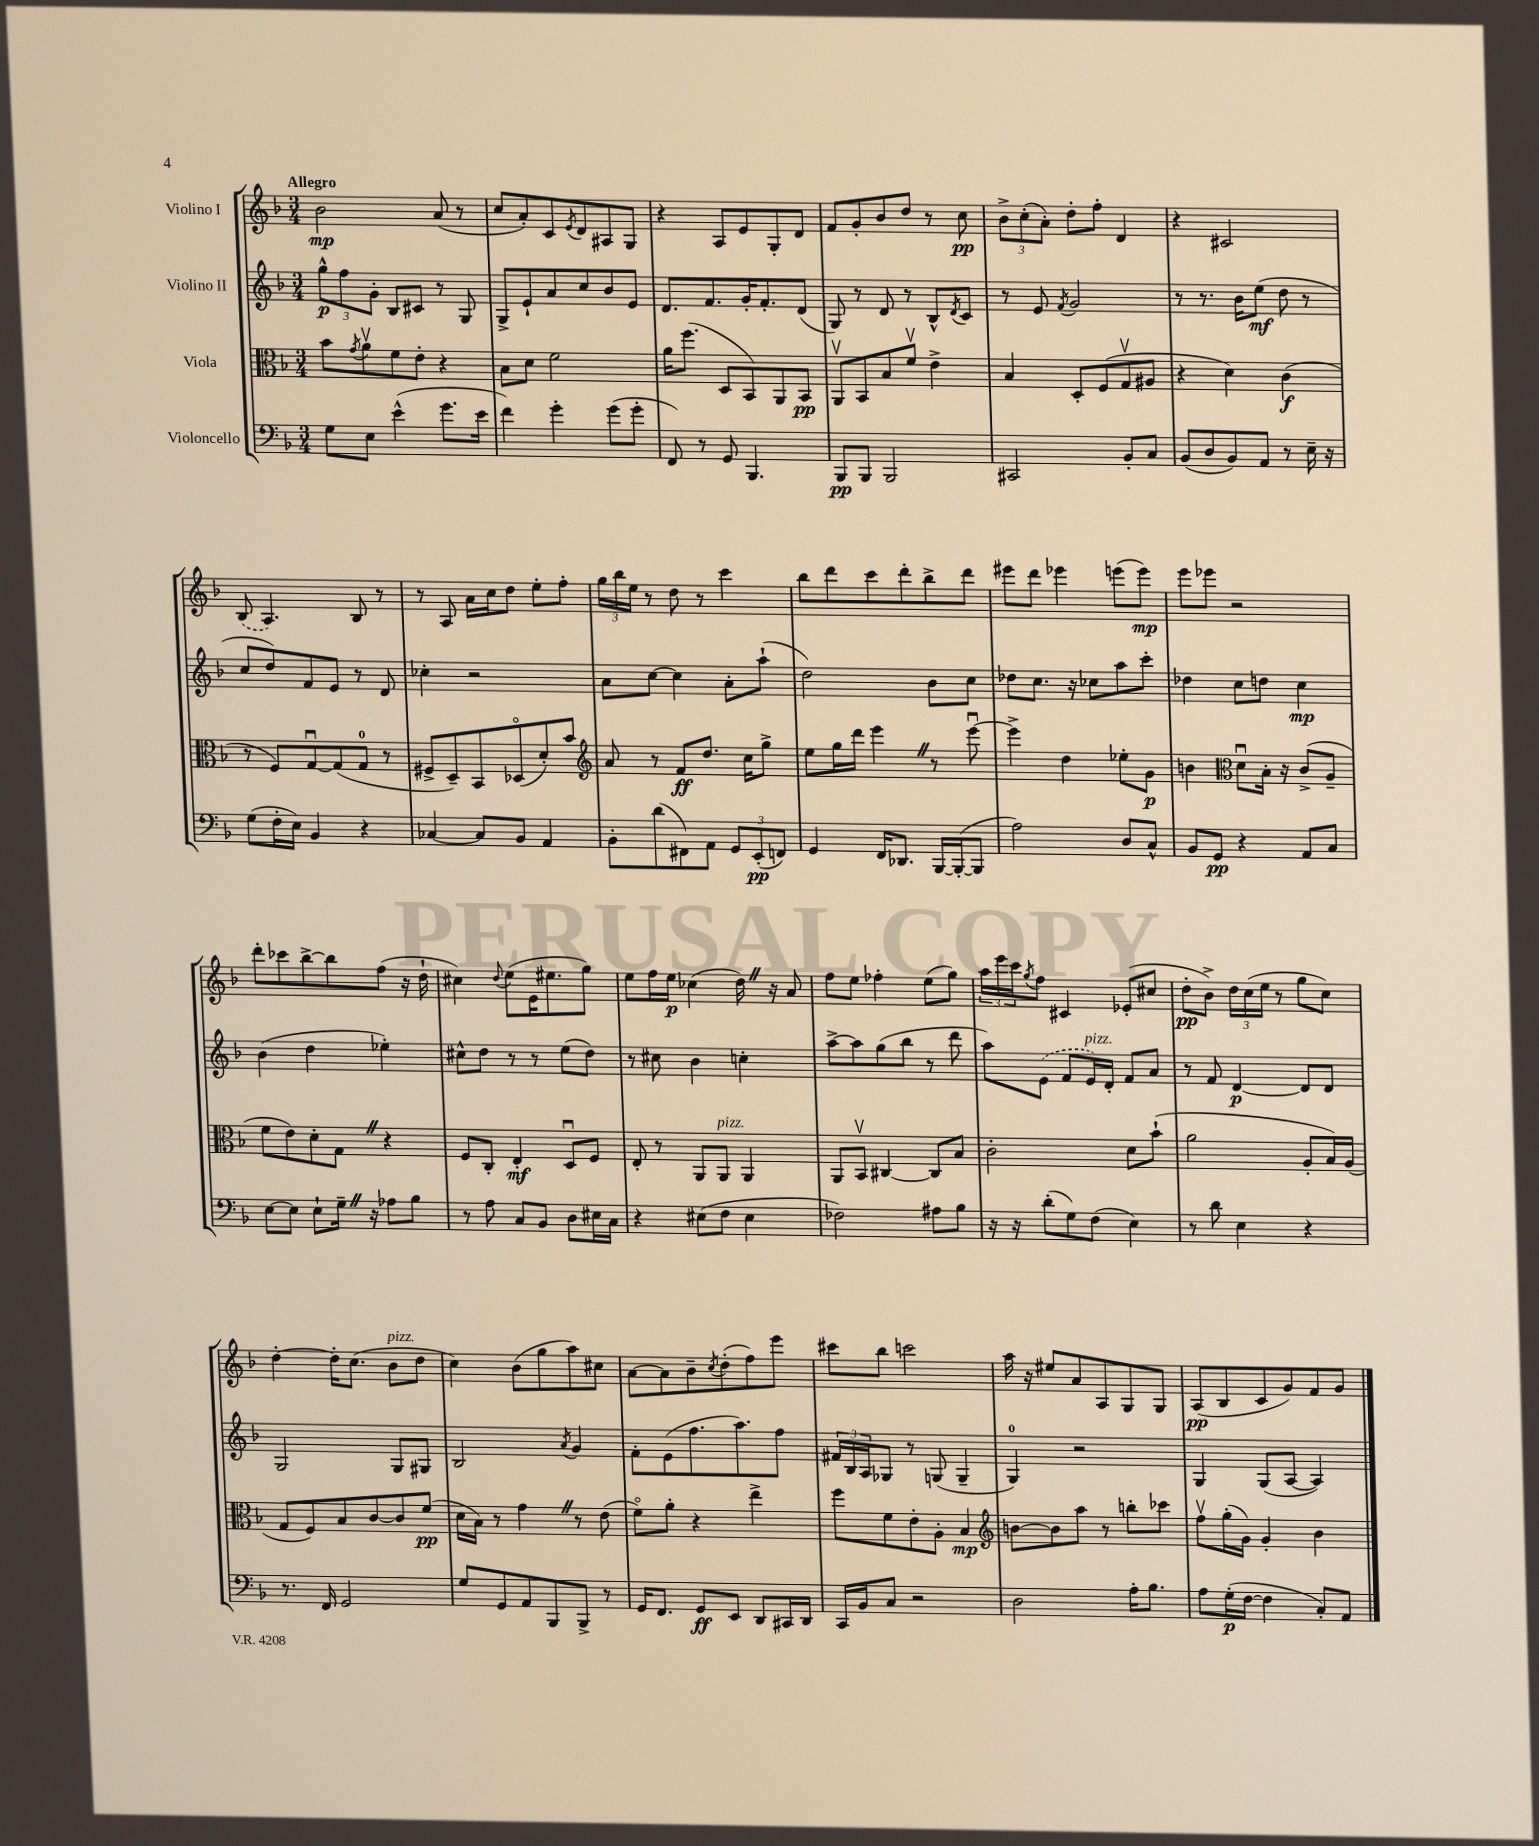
<<
\new StaffGroup <<
\new Staff = "s0" \with { instrumentName = "Violino I" } {
    \clef treble \key f \major \numericTimeSignature \time 3/4 \tempo "Allegro"
    bes'2\mp a'8( r8 |
    c''8 a'8-.) c'8 \acciaccatura { e'8 } d'8 ais8 g8 |
    r4 a8 e'8 g8-. d'8 |
    f'8 g'8-. bes'8 d''8 r8 c''8\pp |
    \tuplet 3/2 { bes'8-> c''8-.( a'8-.) } d''8-. f''8-. d'4 |
    r4 cis'2 |
    \once \slurDashed bes8( a4.) bes8 r8 |
    r8 a8 a'16 c''16 d''8 e''8-. f''8-. |
    \tuplet 3/2 { g''16 bes''16 e''16 } r8 d''8 r8 c'''4 |
    bes''8 d'''8 c'''8 d'''8-. bes''8-> d'''8 |
    eis'''8 d'''8 ees'''4 e'''8( e'''8\mp) |
    e'''8 ees'''8 r2 |
    d'''8-. ces'''8 bes''8~-> bes''8 f''8( r16 d''16-! |
    cis''4) \appoggiatura { d''8 } e''8( e'16 eis''8. g''8) |
    e''8 f''16 e''16\p ces''4( d''16) \once \override BreathingSign.text = \markup { \musicglyph "scripts.caesura.straight" } \breathe r16 a'8 |
    f''8 e''8 fes''4-. e''8( g''8) |
    \tuplet 3/2 { a''16 e'''16 c'''16 } \acciaccatura { g''8 } f''8 cis'4 ees'8-.( cis''8 |
    d''8-.\pp bes'8->) \tuplet 3/2 { d''16 c''16( e''16 } r8 g''8 c''8) |
    d''4~-. d''16-. c''8.( bes'8^\markup { \italic "pizz." } d''8 |
    c''4) bes'8( g''8 a''8) cis''8 |
    a'8~ a'8 bes'8-- \acciaccatura { c''8 } d''8-.( f''8) e'''8 |
    cis'''8 bes''8 c'''2 |
    a''16 r16 eis''8 a'8 a8 g8 g8 |
    a8\pp( bes8 c'8 g'8) f'8 g'8 \bar "|." |
}
\new Staff = "s1" \with { instrumentName = "Violino II" } {
    \clef treble \key f \major \numericTimeSignature \time 3/4
    \tuplet 3/2 { g''8-^\p f''8 g'8-. } bes8 cis'8 r8 g8 |
    g8-> e'8-! a'8 c''8 bes'8 e'8 |
    d'8. f'8. g'16-. f'8.-. d'8( |
    g8) r8 d'8 r8 bes8-^ \acciaccatura { d'8 } c'8 |
    r8 e'8 \acciaccatura { f'8 } g'2 |
    r8 r8. bes'16 e''8\mf( d''8 r8 |
    c''8 d''8) f'8 e'8 r8 d'8 |
    ces''4-. r2 |
    a'8 c''8~ c''4 a'8-. a''8-!( |
    d''2) bes'8 c''8 |
    des''8 c''8. r16 ces''8 a''8 c'''8-. |
    des''4 c''8 d''8 c''4\mp |
    bes'4( d''4 ees''4-.) |
    cis''8-^ d''8 r8 r8 e''8( d''8) |
    r8 cis''8 bes'4 c''4-. |
    a''8~-> a''8 g''8( bes''8 r8 d'''8 |
    a''8) \once \slurDashed e'8( f'8 e'16^\markup { \italic "pizz." }) d'16-. f'8 a'8 |
    r8 f'8 d'4~\p d'8 d'8 |
    g2 g8 gis8 |
    bes2 \acciaccatura { a'8 } g'4 |
    f'8-. e'8( f''8. a''8.) f''8 |
    \tuplet 3/2 { fis'16 bes16 a16 } ges8 r8 g8( g4-- |
    g4-0) r2 |
    g4 g8( a8~ a4) \bar "|." |
}
\new Staff = "s2" \with { instrumentName = "Viola" } {
    \clef alto \key f \major \numericTimeSignature \time 3/4
    bes'8 \acciaccatura { g'8 } a'8\upbow f'8 e'8-. r4 |
    bes8 d'8 f'2 |
    a'16 f''8.( d8 bes,8) a,8 bes,8\pp |
    a,8\upbow bes,8 bes8 f'8\upbow e'4-> |
    bes4 d8-. f8( g8\upbow ais8 |
    r4 d'4) c'4\f( |
    r8 f8) g8~\downbow g8( g8-0 r8 |
    fis8-> d8--) bes,8 des8\flageolet( d'8-.) bes'8 |
    \clef treble a'8 r8 f'8\ff d''8. c''16 g''8-> |
    e''8 g''16 d'''16 e'''4 \once \override BreathingSign.text = \markup { \musicglyph "scripts.caesura.straight" } \breathe r8 e'''8~\downbow |
    e'''4-> d''4 ees''8-. g'8\p |
    b'4 \clef alto d'8\downbow bes16-. r16 c'8->( a8-- |
    f'8 e'8) d'8-. g8 \once \override BreathingSign.text = \markup { \musicglyph "scripts.caesura.straight" } \breathe r4 |
    f8 c8-. e4-.\mf d8\downbow f8 |
    e8-. r8 a,8 a,8^\markup { \italic "pizz." } a,4 |
    a,8 bes,8\upbow cis4~ cis8 bes8 |
    c'2-. d'8 bes'8-!( |
    a'2 a8-. bes16) a16( |
    g8 f8) bes8 c'8~ c'8 f'8\pp( |
    d'16 bes16) r8 g'4 \once \override BreathingSign.text = \markup { \musicglyph "scripts.caesura.straight" } \breathe r8 e'8( |
    f'8\flageolet) a'8-. r4 e''4-> |
    f''8 f'8 e'8-. a8-. bes4\mp |
    \clef treble b'8~ b'8 a''8 r8 b''8-. ces'''8 |
    f''8\upbow g''16-.( g'16) g'4-. bes'4 \bar "|." |
}
\new Staff = "s3" \with { instrumentName = "Violoncello" } {
    \clef bass \key f \major \numericTimeSignature \time 3/4
    g8 e8 e'4-^( g'8. e'16 |
    f'4) g'4-. g'8( g'8-. |
    f,8) r8 g,8 bes,,4. |
    bes,,8\pp bes,,8 bes,,2 |
    cis,2 bes,8-. c8 |
    bes,8( d8 bes,8) a,8 r8 e16-- r16 |
    g8( f16-. e16) bes,4 r4 |
    ces4~ ces8 bes,8 a,4 |
    bes,8-. d'8( fis,8) a,8 \tuplet 3/2 { g,8 e,8-.\pp( f,8) } |
    g,4 f,16 des,8. bes,,16~ bes,,16~-.( bes,,8 |
    a2) d8 c8-^ |
    bes,8 g,8\pp r4 a,8 c8 |
    e8~ e8 e8-! g16-- \once \override BreathingSign.text = \markup { \musicglyph "scripts.caesura.straight" } \breathe r16 aes8 bes8 |
    r8 a8 c8 bes,8 d8 eis16 c16 |
    r4 eis8( f8 eis4 |
    fes2) ais8 bes8 |
    r16 r16 d'8-.( g8) f8( e4) |
    r8 d'8 e4 r4 |
    r8. f,16 g,2 |
    g8 g,8 a,8 bes,,8 bes,,8-> r8 |
    g,16 f,8. g,8\ff e,8 d,8 cis,16 d,16 |
    c,16 bes,16 c8 r2 |
    d2 a16-. bes8. |
    a8 g16-.\p( f16~ f4 c8-.) a,8 \bar "|." |
}
>>
>>
\layout { \context { \Score \remove "Bar_number_engraver" } }
